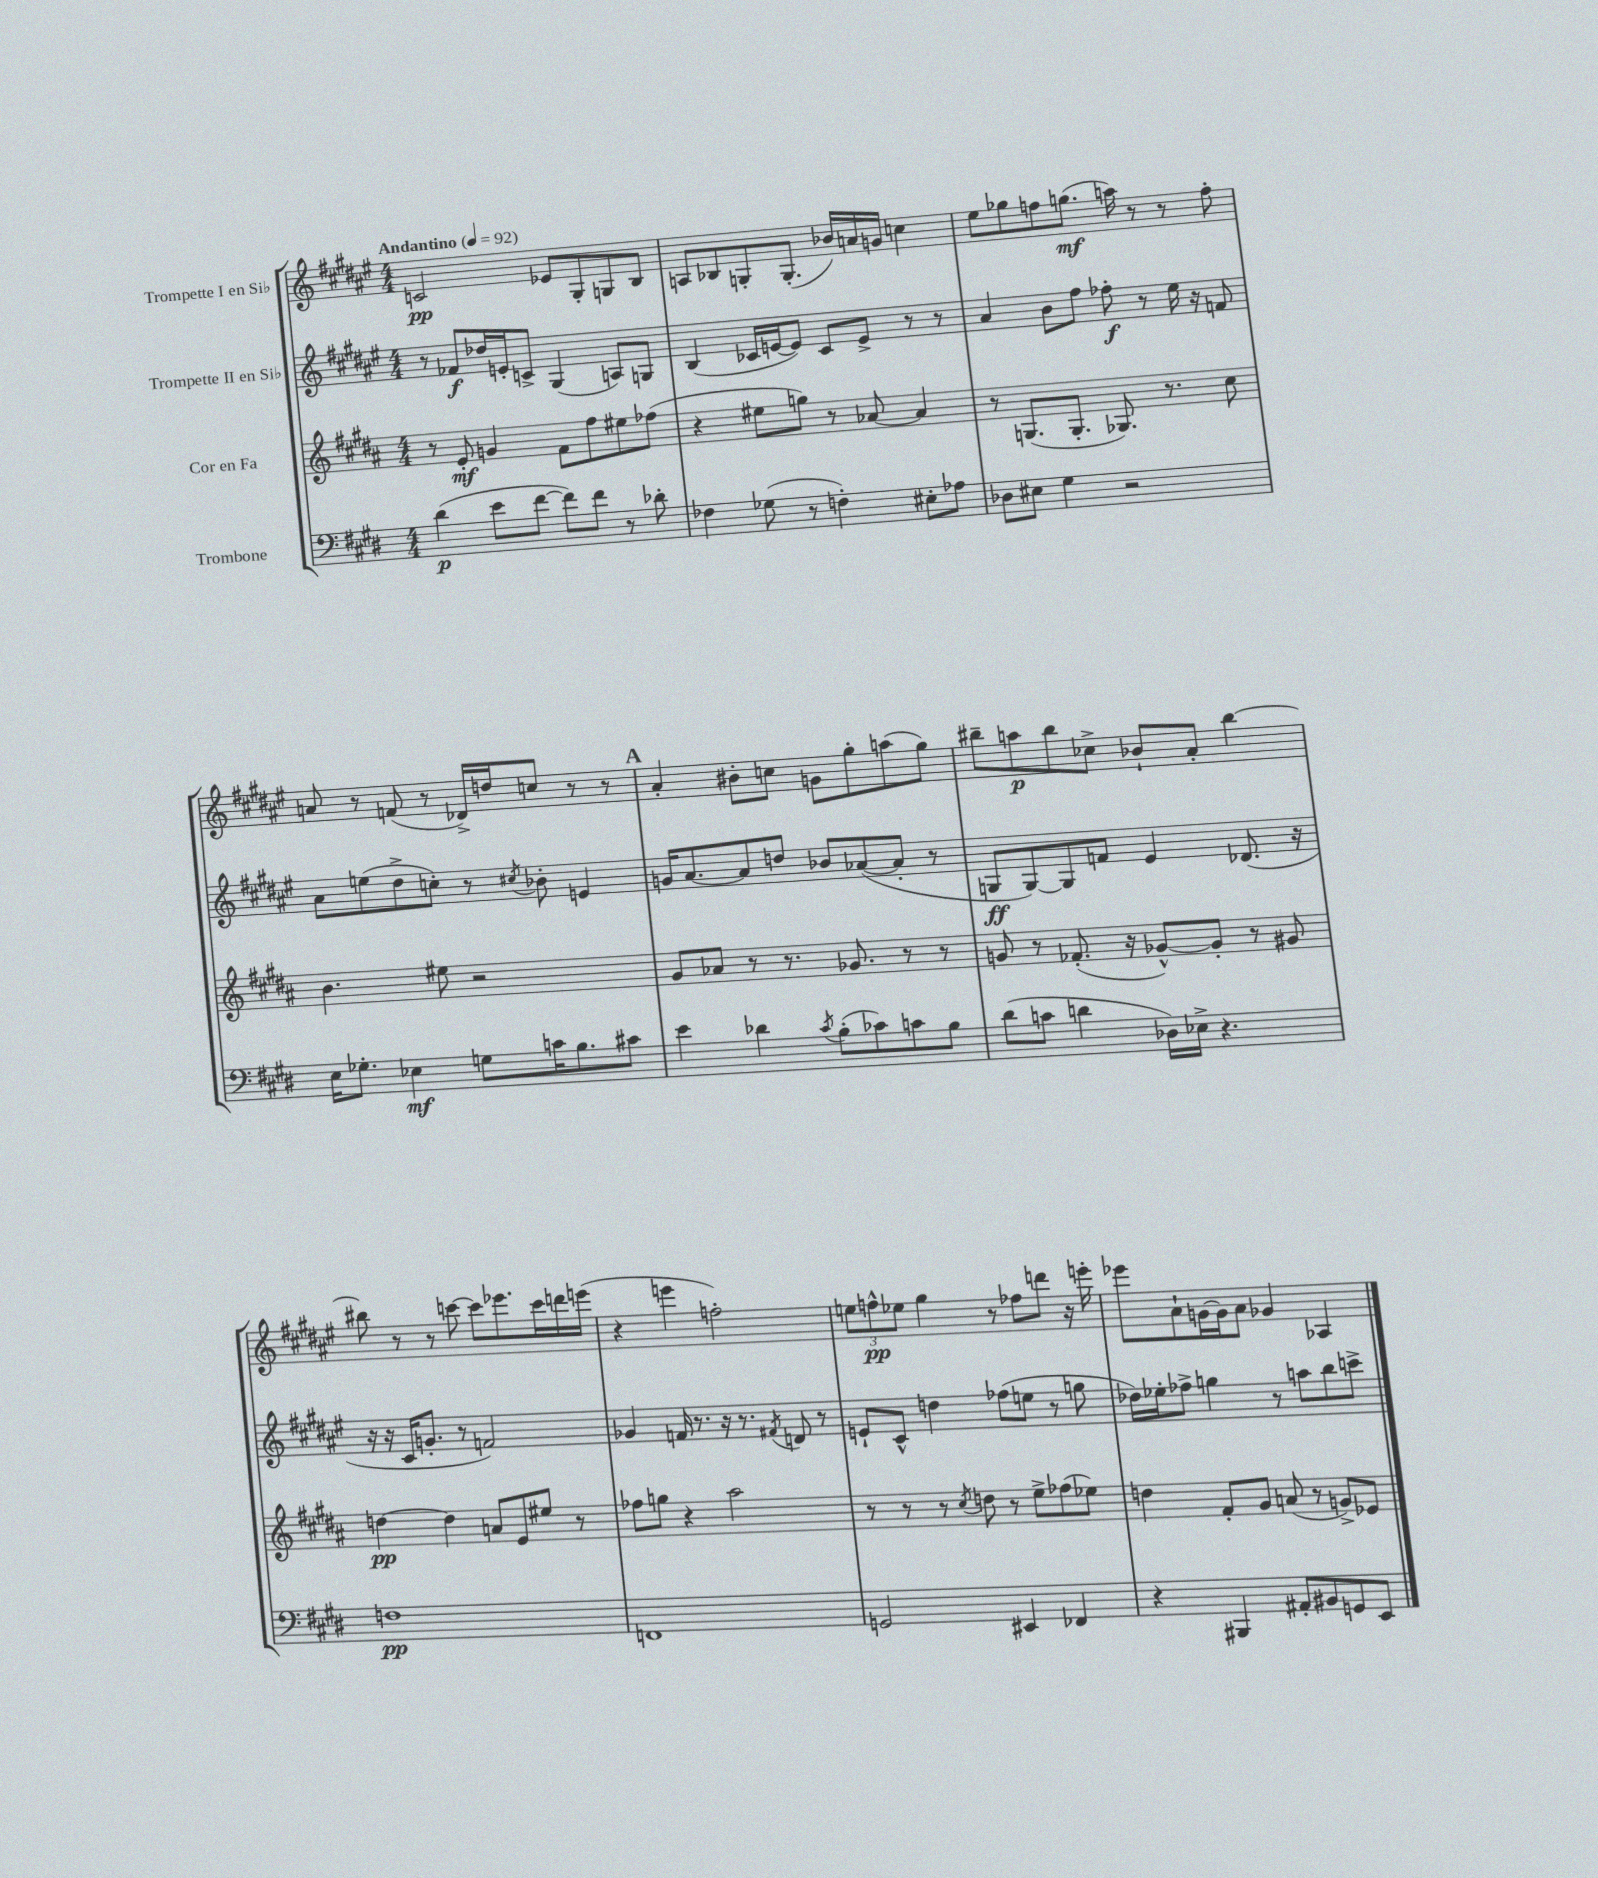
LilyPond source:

<<
\new StaffGroup <<
\new Staff = "s0" \with { instrumentName = "Trompette I en Sib" } {
    \clef treble \key fis \major \numericTimeSignature \time 4/4 \tempo "Andantino" 4 = 92
    \autoBeamOff c'2\pp ees'8[ gis8-. g8 b8] |
    a8[ bes8 g8-. g8.]-.( bes'16[) a'16 g'16] c''4 |
    eis''8[ ges''8 f''8 g''8.]\mf( a''16) r8 r8 f''8-. |
    a'8 r8 f'8( r8 des'16[->) d''16 c''8] r8 r8 |
    \mark \markup { \bold "A" } ais'4-. bis'8[-. c''8] g'8[ gis''8-. a''8( gis''8]) |
    bis''8[-- a''8\p bis''8 ces''8]-> bes'8[-! ais'8]-. bis''4~ |
    bis''8 r8 r8 c'''8~ c'''8[ ees'''8. c'''16 d'''16 e'''16]( |
    r4 e'''4 f''2-.) |
    \tuplet 3/2 { e''8[ f''8-^\pp ees''8] } gis''4 r8 fes''8[ d'''8] r16 e'''16-. |
    ees'''8[ ais'8-! g'16~ g'16 ais'8] ges'4 aes4 \bar "|." |
}
\new Staff = "s1" \with { instrumentName = "Trompette II en Sib" } {
    \clef treble \key fis \major \numericTimeSignature \time 4/4
    \autoBeamOff r8 fes'8[\f des''16 e'16-. c'8]-> gis4( a8[) g8] |
    b4( ces'16[ e'16~ e'8]) ces'8[ e'8]-> r8 r8 |
    ais'4 b'8[ fis''8] fes''8-.\f r8 eis''16 r16 f'8 |
    ais'8[ e''8( dis''8-> c''8]-.) r8 \acciaccatura { cis''8 } bes'8-. e'4 |
    \mark \markup { \bold "A" } g'16[ ais'8.~ ais'8 d''8] bes'8[ aes'8~( aes'8]-. r8 |
    g8[\ff g8~) g8 f'8] eis'4 des'8.( r16 |
    r16 r16 cis'16[ g'8.]-. r8 f'2) |
    ges'4 f'16 r8. r16 r8. \acciaccatura { fis'8 } d'8 r8 |
    e'8[-! cis'8]-^ d''4 fes''8[( e''8] r8 g''8 |
    des''16[) ees''16-. fes''8]-> g''4 r8 a''8[ b''8 c'''8]-> \bar "|." |
}
\new Staff = "s2" \with { instrumentName = "Cor en Fa" } {
    \clef treble \key b \major \numericTimeSignature \time 4/4
    \autoBeamOff r8 e'8-.\mf g'4 fis'8[ fis''8 eis''8 fes''8]( |
    r4 eis''8[ g''8]) r8 aes'8~ aes'4 |
    r8 g8.[( g8.]-. ges8.) r8. cis''8 |
    b'4. eis''8 r2 |
    \mark \markup { \bold "A" } gis'8[ aes'8] r8 r8. ges'8. r8 r8 |
    g'8 r8 fes'8.-.( r16 ges'8[~-^) ges'8]-. r8 gis'8 |
    d''4~\pp d''4 a'8[ e'8 eis''8] r8 |
    fes''8[ g''8] r4 ais''2 |
    r8 r8 r8 \acciaccatura { cis''8 } d''8 r8 e''8[-> fes''8( ees''8]) |
    d''4 fis'8[-. gis'8] a'8( r8 g'8[->) ees'8] \bar "|." |
}
\new Staff = "s3" \with { instrumentName = "Trombone" } {
    \clef bass \key e \major \numericTimeSignature \time 4/4
    \autoBeamOff dis'4\p( e'8[ fis'8]~ fis'8[) fis'8] r8 des'8-. |
    fes4 ges8( r8 f4-.) eis8[-. aes8] |
    des8[ eis8] gis4 r2 |
    e16[ ges8.]-. ees4\mf g8[ c'16 b8. cis'8] |
    \mark \markup { \bold "A" } e'4 des'4 \acciaccatura { cis'8 } b8[-.( ces'8) c'8 b8] |
    dis'8[( c'8] d'4 des16[) ees16]-> r4. |
    f1\pp |
    f,1 |
    g,2 eis,4 fes,4 |
    r4 bis,,4 ais,8[-. bis,8 g,8 e,8] \bar "|." |
}
>>
>>
\layout { \context { \Score \remove "Bar_number_engraver" } }
